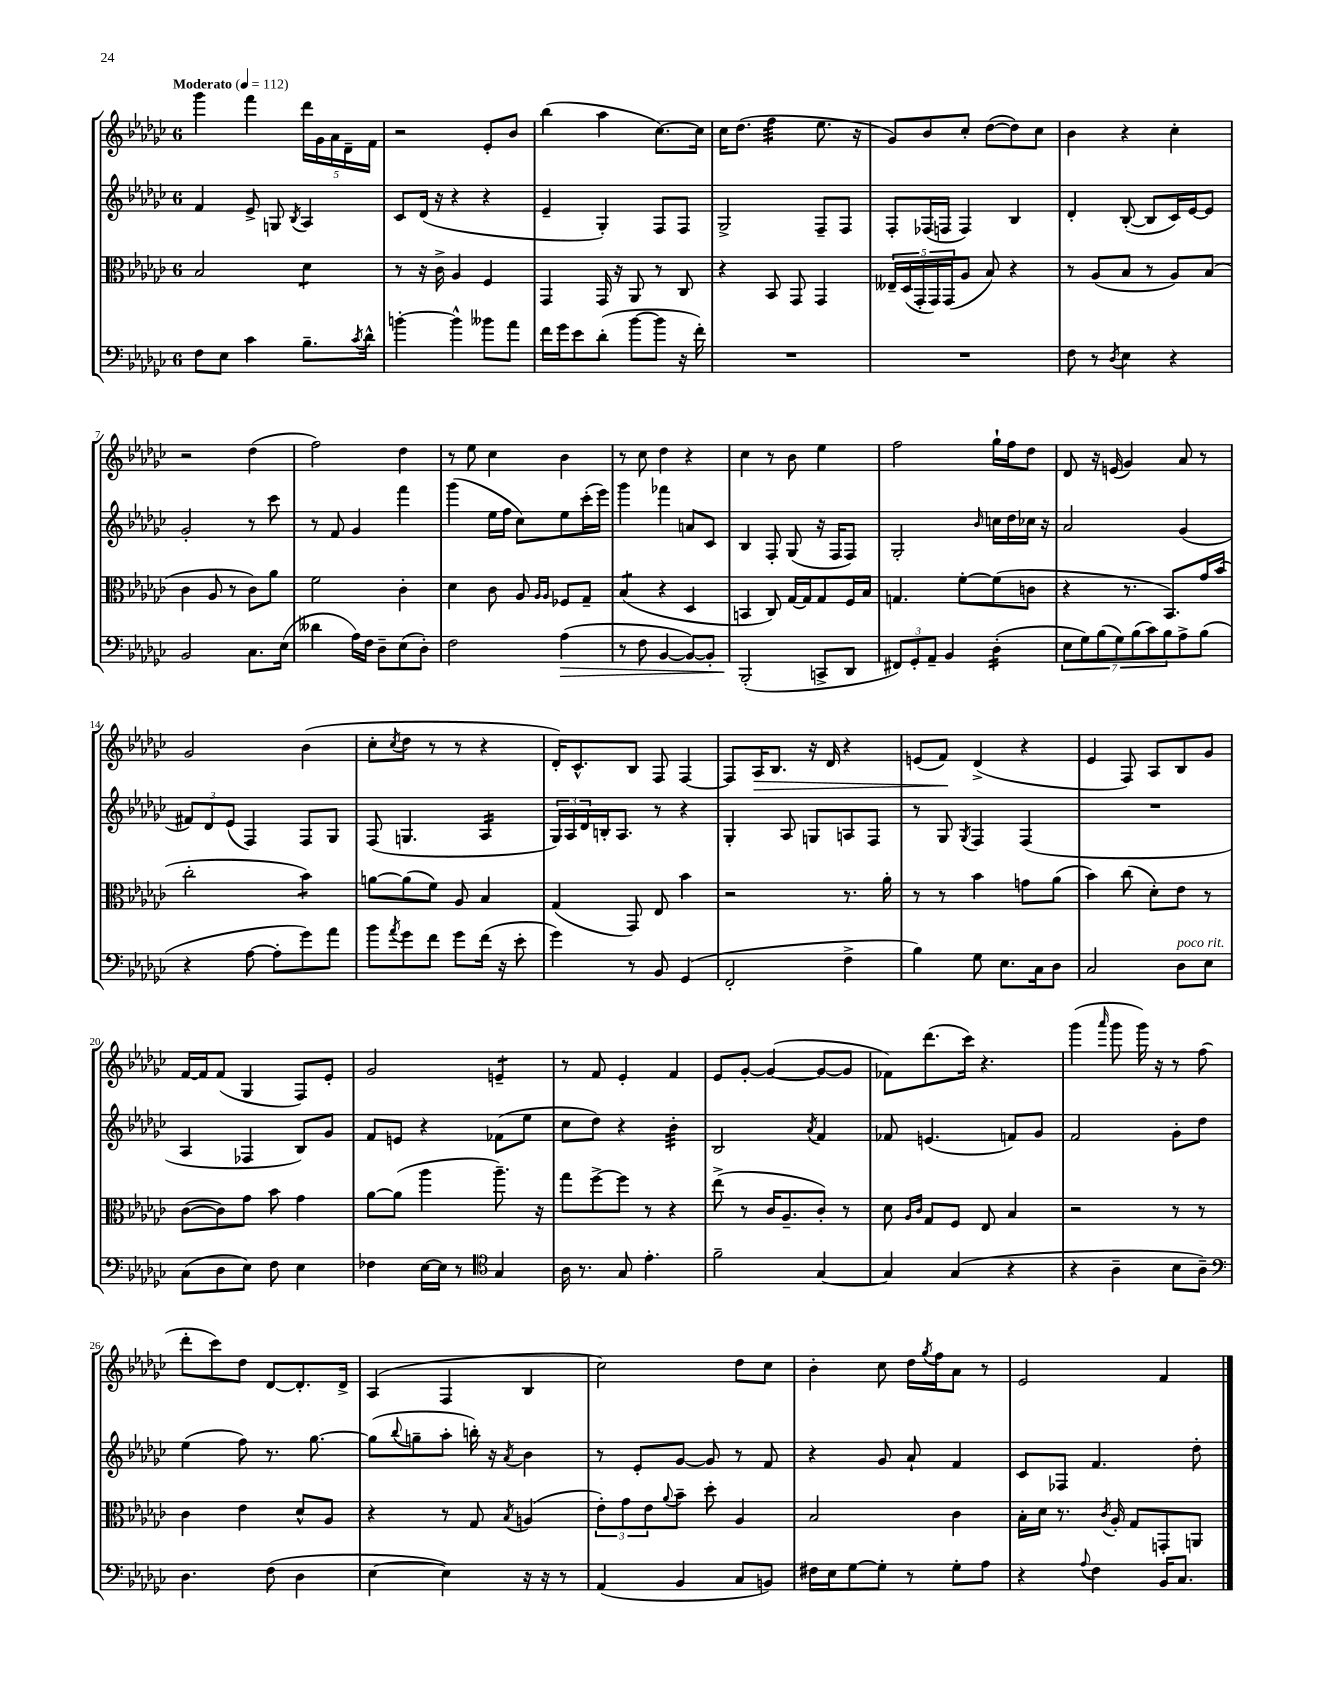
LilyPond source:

<<
\new StaffGroup <<
\new Staff = "s0" {
    \clef treble \key ges \major \once \override Staff.TimeSignature.style = #'single-digit \time 6/8 \tempo "Moderato" 4 = 112
    ges'''4 f'''4 \tuplet 5/4 { des'''16 ges'16 aes'16 des'16-- f'16 } |
    r2 ees'8-. bes'8 |
    bes''4( aes''4 ces''8.~) ces''16 |
    ces''16 des''8.( f''4:32 ees''8. r16 |
    ges'8) bes'8 ces''8-. des''8~( des''8) ces''8 |
    bes'4 r4 ces''4-. |
    r2 des''4( |
    f''2) des''4 |
    r8 ees''8 ces''4 bes'4 |
    r8 ces''8 des''4 r4 |
    ces''4 r8 bes'8 ees''4 |
    f''2 ges''16-! f''16 des''8 |
    des'8 r16 e'16( ges'4) aes'8 r8 |
    ges'2 bes'4( |
    ces''8-. \acciaccatura { ces''8 } des''8 r8 r8 r4 |
    des'16-.) ces'8.-^ bes8 f8 f4~ |
    f8 aes16\> bes8. r16 des'16 r4 |
    e'8( f'8\!) des'4->( r4 |
    ees'4 f8) aes8 bes8 ges'8 |
    f'16~ f'16 f'8( ges4 f8) ees'8-. |
    ges'2 e'4:8-- |
    r8 f'8 ees'4-. f'4 |
    ees'8 ges'8~-. ges'4~( ges'8~ ges'8 |
    fes'8) des'''8.( ces'''16) r4. |
    ges'''4( \grace { aes'''16 } ges'''8 ges'''16) r16 r8 f''8( |
    des'''8-. ces'''8) des''8 des'8~ des'8.-. des'16-> |
    aes4( f4 bes4 |
    ces''2) des''8 ces''8 |
    bes'4-. ces''8 des''16 \acciaccatura { ges''8 } f''16 aes'8 r8 |
    ees'2 f'4 \bar "|." |
}
\new Staff = "s1" {
    \clef treble \key ges \major \once \override Staff.TimeSignature.style = #'single-digit \time 6/8
    f'4 ees'8-> g8 \acciaccatura { bes8 } aes4 |
    ces'8 des'16( r16 r4 r4 |
    ees'4-- ges4-.) f8 f8 |
    ges2-> f8-- f8 |
    f8-. fes16( f16 f4) bes4 |
    des'4-. bes8~-.( bes8 ces'16) ees'16~ ees'8 |
    ges'2-. r8 ces'''8 |
    r8 f'8 ges'4 f'''4 |
    ges'''4( ees''16 f''16 ces''8) ees''8 ces'''16-.( ees'''16) |
    ges'''4 fes'''4 a'8 ces'8 |
    bes4 f8-. ges8( r16 f16 f8) |
    ges2-. \grace { bes'16 } c''16 des''16 ces''16 r16 |
    aes'2 ges'4( |
    \tuplet 3/2 { fis'8) des'8 ees'8( } f4) f8 ges8 |
    f8( g4. aes4:16 |
    \tuplet 3/2 { ges16) aes16 des'16 } b16-. aes8. r8 r4 |
    ges4-. aes8 g8 a8 f8 |
    r8 ges8 \acciaccatura { ges8 } f4 f4( |
    R2. |
    aes4 fes4 bes8) ges'8 |
    f'8 e'8 r4 fes'8( ees''8 |
    ces''8 des''8) r4 bes'4:32-. |
    bes2 \acciaccatura { aes'8 } f'4 |
    fes'8 e'4.( f'8) ges'8 |
    f'2 ges'8-. des''8 |
    ees''4( f''8) r8. ges''8.~ |
    ges''8( \appoggiatura { bes''8 } g''8-- aes''8-. b''16-.) r16 \acciaccatura { aes'8 } bes'4 |
    r8 ees'8-. ges'8~ ges'8 r8 f'8 |
    r4 ges'8 aes'8-! f'4 |
    ces'8 fes8 f'4. des''8-. \bar "|." |
}
\new Staff = "s2" {
    \clef alto \key ges \major \once \override Staff.TimeSignature.style = #'single-digit \time 6/8
    bes2 des'4:8 |
    r8 r16 ces'16-> aes4 f4 |
    ges,4 ges,16 r16 aes,8 r8 ces8 |
    r4 bes,8 ges,8 ges,4 |
    \tuplet 5/4 { eeses16-- des16( ges,16-. ges,16) ges,16( } aes8 bes8) r4 |
    r8 aes8( bes8 r8 aes8) bes8( |
    ces'4 aes8 r8 ces'8) aes'8 |
    f'2 ces'4-. |
    des'4 ces'8 aes8 \grace { aes16 aes16 } fes8 ges8-- |
    bes4:8( r4 des4 |
    b,4 ces8) ges16~ ges16 ges8 f16 bes16 |
    g4. f'8~-. f'8( c'8 |
    r4 r8. bes,8.) ges'16 bes'16( |
    ces''2-. bes'4:8) |
    a'8~ a'8( f'8) aes8 bes4 |
    ges4( ges,8) ees8 bes'4 |
    r2 r8. aes'16-. |
    r8 r8 bes'4 g'8 aes'8( |
    bes'4) ces''8( des'8-.) ees'8 r8 |
    ces'8~( ces'8) ges'8 bes'8 ges'4 |
    aes'8~ aes'8( aes''4 aes''8.--) r16 |
    ges''8 f''8~-> f''8 r8 r4 |
    ees''8->( r8 ces'16 aes8.-- ces'8-.) r8 |
    des'8 \grace { aes16 ces'16 } ges8 f8 ees8 bes4 |
    r2 r8 r8 |
    ces'4 ees'4 des'8-^ aes8 |
    r4 r8 ges8 \acciaccatura { bes8 } a4( |
    \tuplet 3/2 { ees'8-.) ges'8 ees'8 } \appoggiatura { aes'8 } bes'8-- des''8-. aes4 |
    bes2 ces'4 |
    bes16-. des'16 r8. \acciaccatura { ces'8 } aes16-. ges8 g,8-. a,8 \bar "|." |
}
\new Staff = "s3" {
    \clef bass \key ges \major \once \override Staff.TimeSignature.style = #'single-digit \time 6/8
    f8 ees8 ces'4 bes8.-- \acciaccatura { ces'8 } des'16-^ |
    b'4~-. b'4-^ beses'8 aes'8 |
    f'16 ges'16 ees'8 des'8-.( bes'8~ bes'8 r16 f'16-.) |
    R2. |
    R2. |
    f8 r8 \acciaccatura { des8 } ees4 r4 |
    bes,2 ces8. ees16( |
    deses'4 aes16) f16 des8-- ees8( des8-.) |
    f2 aes4\>( |
    r8 f8 bes,4~ bes,8~) bes,8-. |
    bes,,2-.\!( c,8-> des,8 |
    \tuplet 3/2 { fis,8) ges,8-. aes,8-- } bes,4 des4:16-.( |
    \tuplet 7/4 { ees8 ges8) bes8( ges8) bes8( ces'8) bes8 } aes8-> bes8( |
    r4 aes8~ aes8-. ges'8) aes'8 |
    bes'8 \acciaccatura { aes'8 } ges'8 f'8 ges'8 f'16( r16 ees'8-. |
    ges'4) r8 bes,8 ges,4( |
    f,2-. f4-> |
    bes4) ges8 ees8. ces16 des8 |
    ces2 des8^\markup { \italic "poco rit." } ees8 |
    ces8( des8 ees8) f8 ees4 |
    fes4 ees16~ ees16 r8 \clef tenor ges4 |
    aes16 r8. ges8 ees'4.-. |
    f'2-- ges4~ |
    ges4 ges4( r4 |
    r4 aes4-- bes8 aes8--) |
    \clef bass des4. f8( des4 |
    ees4~ ees4) r16 r16 r8 |
    aes,4( bes,4 ces8 b,8) |
    fis16 ees16 ges8~ ges8-. r8 ges8-. aes8 |
    r4 \appoggiatura { aes8 } f4 bes,16 ces8. \bar "|." |
}
>>
>>
